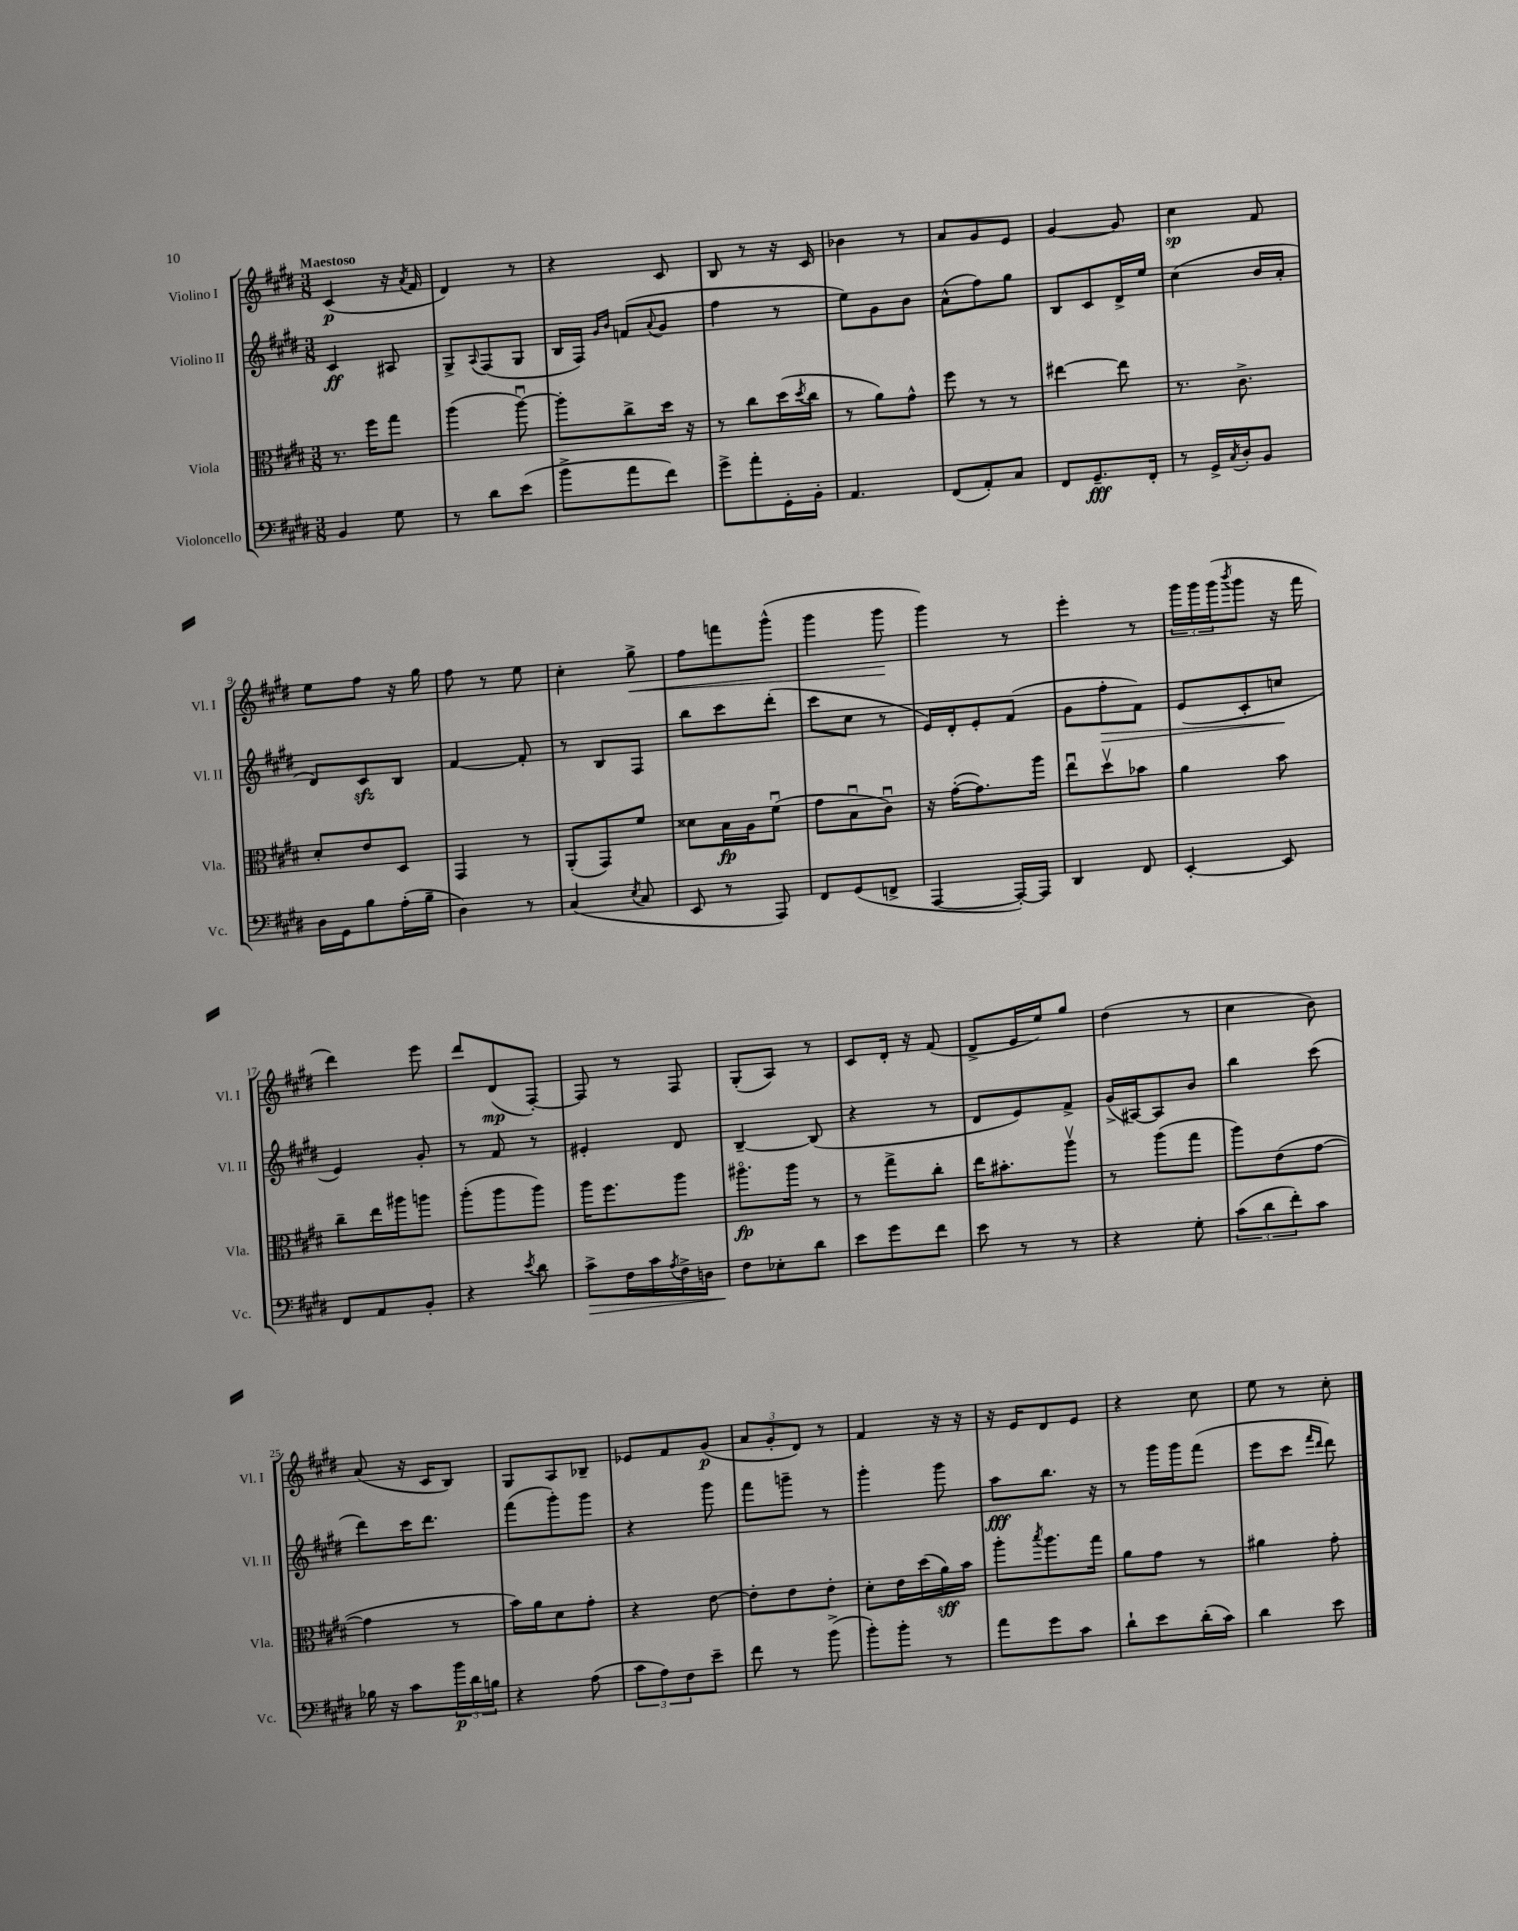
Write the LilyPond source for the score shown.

<<
\new StaffGroup <<
\new Staff = "s0" \with { instrumentName = "Violino I" shortInstrumentName = "Vl. I" } {
    \clef treble \key e \major \numericTimeSignature \time 3/8 \tempo "Maestoso"
    cis'4\p( r16 \acciaccatura { a'8 } fis'16 |
    dis'4) r8 |
    r4 cis'8 |
    b8 r8 r16 cis'16 |
    bes'4 r8 |
    a'8 gis'8 e'8 |
    gis'4~ gis'8 |
    cis''4\sp fis'8 |
    e''8 fis''8 r16 gis''16 |
    fis''8 r8 e''8 |
    cis''4-. gis''8->\< |
    fis''8 f'''8 gis'''8-^( |
    gis'''4 gis'''8\! |
    gis'''4) r8 |
    e'''4-. r8 |
    \tuplet 3/2 { gis'''16 gis'''16 gis'''16( } \acciaccatura { b'''8 } gis'''8 r16 fis'''16 |
    dis'''4) e'''8 |
    dis'''8 dis'8\mp( fis8~-.) |
    fis8 r8 fis8 |
    gis8-.( a8) r8 |
    cis'8 dis'16-. r16 fis'8( |
    dis'8-> e'16 e''16) gis''8 |
    dis''4( r8 |
    cis''4 b'8) |
    a'8( r16 cis'16 b8) |
    gis8 a8 bes8-- |
    ees'8 fis'8 gis'8\p( |
    \tuplet 3/2 { a'8 gis'8-. dis'8) } r8 |
    fis'4 r16 r16 |
    r16 e'16 dis'8 e'8 |
    r4 cis''8 |
    e''8 r8 cis''8-. \bar "|." |
}
\new Staff = "s1" \with { instrumentName = "Violino II" shortInstrumentName = "Vl. II" } {
    \clef treble \key e \major \numericTimeSignature \time 3/8
    cis'4\ff ais8 |
    gis8-> \appoggiatura { a8 } fis8( gis8 |
    b16 fis16) \grace { gis'16 b'16 } f'8( \appoggiatura { a'8 } gis'8 |
    fis''4 r8 |
    e''8) gis'8 b'8 |
    a'8-^( fis''8) gis''8 |
    b8 cis'8 dis'16-> e''16 |
    cis''4( b'16 a'16-. |
    dis'8) cis'8\sfz b8 |
    fis'4~ fis'8-. |
    r8 b8 fis8 |
    b''8 cis'''8 dis'''8-.( |
    cis'''8 cis''8 r8 |
    e'16) dis'16-. e'8-. fis'8( |
    gis'8 fis''8-.\> fis'8) |
    e'8( cis'8-. c''8\! |
    e'4) gis'8-. |
    r8 fis'8 r8 |
    eis'4-. dis'8 |
    b4~-- b8( |
    r4 r8 |
    dis'8 e'8) fis'8-> |
    gis'16->( ais16~) ais8 b'8 |
    b''4 cis'''8( |
    dis'''8) cis'''16 dis'''8. |
    fis'''8( gis'''8-.) gis'''8 |
    r4 gis'''8 |
    fis'''8 g'''8-- r8 |
    gis'''4-. gis'''8 |
    a''8\fff b''8. r16 |
    r8 gis'''16 gis'''16 fis'''8( |
    e'''8 cis'''8 \grace { fis'''16 dis'''16 } dis'''8) \bar "|." |
}
\new Staff = "s2" \with { instrumentName = "Viola" shortInstrumentName = "Vla." } {
    \clef alto \key e \major \numericTimeSignature \time 3/8
    r8. fis''16 gis''8 |
    a''4( a''8~\downbow) |
    a''8-. cis''8-> dis''16 r16 |
    r8 cis''8 dis''16( \acciaccatura { dis''8 } cis''16 |
    r8 a'8) gis'8-^ |
    fis''8 r8 r8 |
    eis''4~ eis''8 |
    r8. cis'8.-> |
    dis'8-. e'8 dis8 |
    gis,4 r8 |
    a,8-.( gis,8) fis'8 |
    disis'8 b16\fp a16 fis'8\downbow( |
    gis'8 b8\downbow cis'8\downbow) |
    r16 gis'16~-.( gis'8.) a''16 |
    e''8\downbow dis''8\upbow bes'8 |
    a'4 b'8 |
    cis''8-- e''16 ais''16 a''8 |
    a''8-.( a''8 a''8) |
    a''16 fis''8. a''8 |
    ais''8.\flageolet\fp ais''16 r8 |
    r8 gis''8-> cis''8-. |
    e''16 bis'8.-. a''8\upbow |
    r8 a''8( gis''8 |
    a''8) e'8( gis'8~ |
    gis'4 r8 |
    b'16) a'16 dis'8 gis'8-. |
    r4 e'8~ |
    e'8-. e'8 e'8-. |
    dis'8-. e'16 dis''16( a'16\sff) b'16 |
    a''8-. \acciaccatura { b''8 } a''8. gis''16 |
    a'8 gis'8 r8 |
    ais'4 gis'8-. \bar "|." |
}
\new Staff = "s3" \with { instrumentName = "Violoncello" shortInstrumentName = "Vc." } {
    \clef bass \key e \major \numericTimeSignature \time 3/8
    b,4 gis8 |
    r8 dis'8 e'8( |
    b'8-> a'8 fis'8) |
    gis'8-> a'8-. gis,16-. b,16-. |
    a,4. |
    fis,8( a,8-.) cis8 |
    fis,8 gis,8.--\fff fis,16-. |
    r8 gis,16-> \acciaccatura { cis8 } dis16-. b,8 |
    dis16 gis,16 b8 a16-.( b16-- |
    dis4) r8 |
    cis4( \acciaccatura { e8 } cis8 |
    e,8 r8 a,,8) |
    fis,8 gis,8( f,8-> |
    a,,4~ a,,16~-.) a,,16 |
    dis,4 fis,8 |
    e,4~-. e,8 |
    fis,8 a,8 b,8-. |
    r4 \acciaccatura { e'8 } dis'8 |
    cis'8->\> fis16 cis'16 \acciaccatura { a8 } fis16-> d16 |
    fis8\! ees8-. dis'8 |
    e'8 gis'8 fis'8 |
    e'8 r8 r8 |
    r4 gis8-. |
    \tuplet 3/2 { cis'8( dis'8 fis'8-.) } cis'8 |
    bes16 r16 cis'8 \tuplet 3/2 { b'16\p dis'16 b16 } |
    r4 a8( |
    \tuplet 3/2 { cis'8 a8) fis8 } e'8-- |
    fis'8 r8 b'8->( |
    b'8-.) b'8-. r8 |
    a'8 gis'8 cis'8 |
    dis'8-! e'8 dis'16-.( cis'16) |
    dis'4 e'8 \bar "|." |
}
>>
>>
